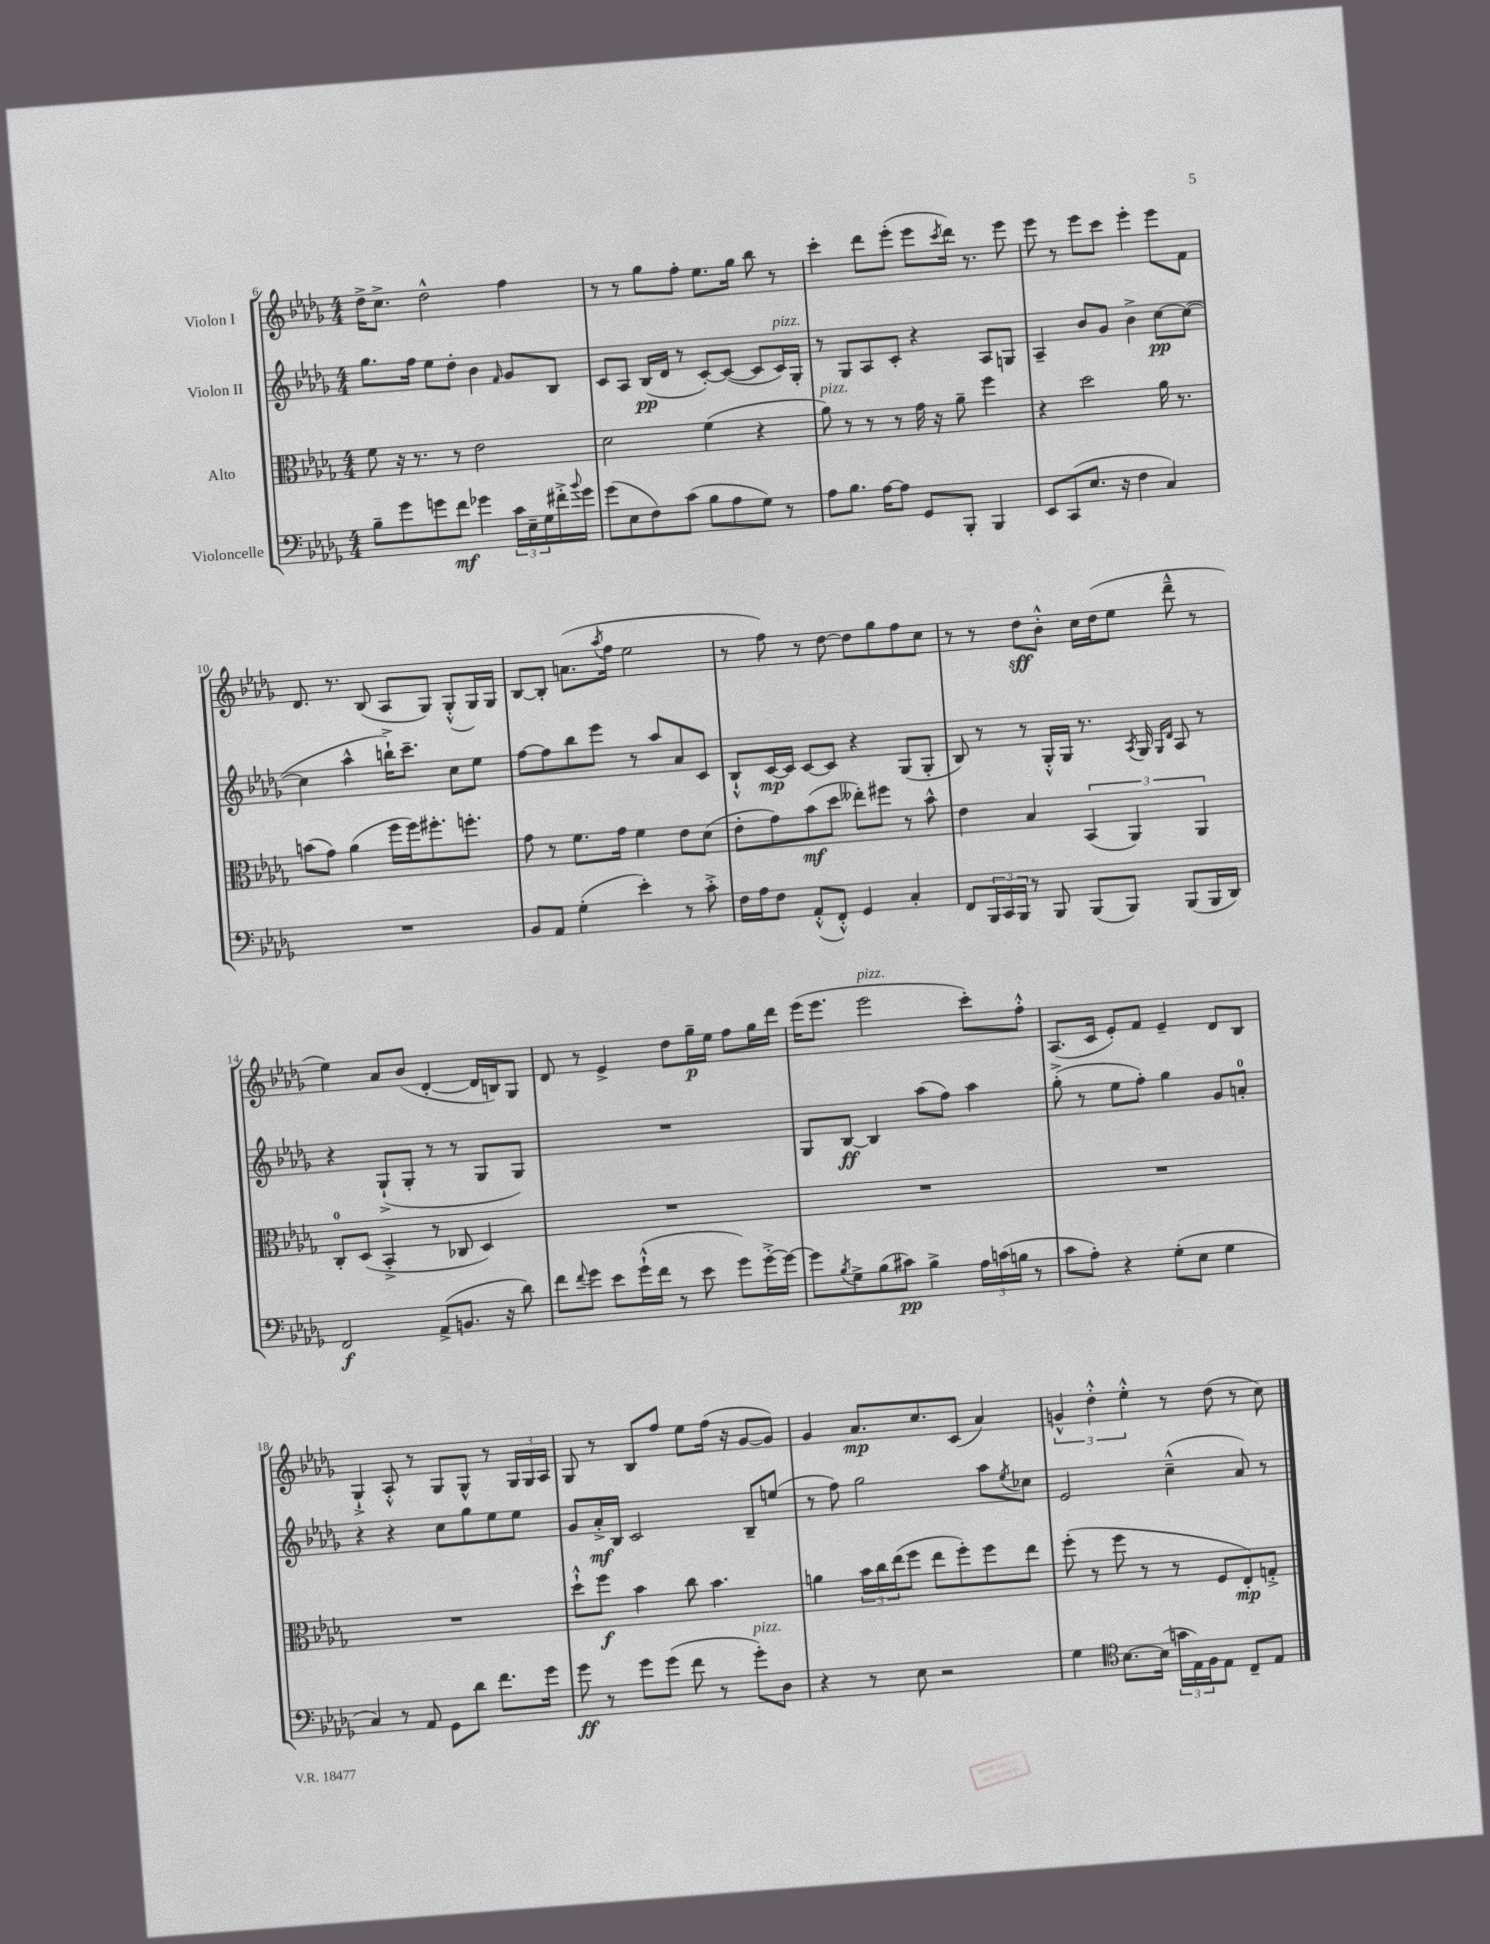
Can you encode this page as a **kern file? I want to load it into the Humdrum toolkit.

**kern	**kern	**kern	**kern
*staff4	*staff3	*staff2	*staff1
*clefF4	*clefC3	*clefG2	*clefG2
*k[b-e-a-d-g-]	*k[b-e-a-d-g-]	*k[b-e-a-d-g-]	*k[b-e-a-d-g-]
*M4/4	*M4/4	*M4/4	*M4/4
8B-~\L	8f\	8.gg-\L	16dd-^\LK
.	.	.	8.cc^\J
8g-\	16r	.	.
.	8.r	16ff\Jk	.
8g\	.	8ee-\L	2dd-^^\
8f\J	8r	8dd-'\J	.
4g-\	2e-\	4b-\	.
.	.	16qqf/	.
24c\LL	.	8g-/L	4ff\
24E-~\	.	.	.
24G-\	.	.	.
16f#'^\	.	8B-/J	.
8qqb-/	.	.	.
16g-\JJ	.	.	.
=	=	=	=
(8g-\L	2d-\	8c/L	8r
8E-\	.	8A-/J	8r
8F\)	.	(16B-/LL	8gg-\L
.	.	16d-/JJ	.
(8c\J	.	8r	8ff'\J
8B-\L	(4f\	[8c'/L)	8.ee-\L
8A-\	.	(8c/_J	.
.	.	.	16gg-\Jk
8G-\J)	4r	8c/]L	8bb-\
8r	.	16c/L)	8r
.	.	16G-'/JJ	.
=	=	=	=
8A-\L	8a-\)	8r	4ccc'\
8.B-\J	8r	8G-/L	.
.	8r	8A-/	8ddd-\L
[16A-\LK	.	.	.
8A-\]J	8r	8c'/J	(8eee-'\J
8GG-/L	16g-\	4r	8eee-\L
.	16r	.	.
.	.	.	8qccc/
8BBB-'/J	8a-~\	.	16ddd-\Jk)
.	.	.	8.r
4BBB-/	4ff\	8A-/L	.
.	.	8G/J	8eee-\
=	=	=	=
8EE-/L	4r	4A-~/	8eee-\
(8CC/	.	.	8r
8.E-/J	2dd-\	8b-/L	8eee-\L
.	.	8g-/J	8ccc\J
16r	.	.	.
4F\	.	4b-^\	4eee-'\
4C/)	16a-\	[8cc\L	8eee-\L
.	8.r	.	.
.	.	(8cc\_J	8f\J
=	=	=	=
1r	(8b\L	4cc\]	8.d-/
.	8g-\J)	.	.
.	.	.	8.r
.	(4a-\	4aa-^^\	.
.	.	.	(8B-/
.	16ff\LL	16bb`^\LK)	8A-/L
.	16ff\J)	8.ccc~\J	.
.	8.ff#'\	.	8G-/J)
.	.	8cc\L	(8G-'^^/L
.	8.ff'\J	.	.
.	.	8ee-\J	16G-/L)
.	.	.	16G-/JJ
=	=	=	=
8BB-/L	8g-\	[8ff\L	[8B-/L
8AA-/J	8r	8ff\]	8B-'/]J
(4G-'\	8.f\L	8bb-\	(8.a\L
.	.	8eee-\J	.
.	.	.	8qaa-/
.	16g-\Jk	.	16ff\Jk
4e-'\)	4f\	8r	2ee-\
.	.	8aa-/L	.
8r	8e-\L	8a-/	.
8c'^\	(8d-\J	8c/J	.
=	=	=	=
16F\LL	8e-'\L	8B-`^^/L	8r
16A-\J	.	.	.
8F\J	8g-\)	[16c/L	8ff\)
.	.	16c/]JJ	.
(8AA-'^^/L	(8b-\	[8c/L	8r
8FF'^^/J)	8dd-\J	8c/]J	[8dd-\
4GG-/	8ee--'\L)	4r	8dd-\]L
.	8ff#\J	.	8gg-\
4C'/	8r	(8G-/L	8ff\
.	8b-^^\	8G-'/J	8cc\J
=	=	=	=
8FF/L	4e-\	8B-/)	8r
24BBB-/L	.	8r	8r
24CC/	.	.	.
24BBB-/JJ	.	.	.
8r	4B-/	8r	8dd-\L
8BBB-/	.	16G-'^^/LL	8b-'^^\J
.	.	16G-/JJ	.
(8BBB-/L	(6BB-/	8.r	16cc\LL
.	.	.	(16dd-\J
8BBB-/J)	.	.	8ee-\J
.	6AA-/)	.	.
.	.	8qA-/	.
.	.	16G-/	.
.	.	16qqG-/LL	.
.	.	16qqd-/JJ	.
(8BBB-/L	.	8A-/	8ddd-~^^\
.	6AA-/	.	.
16BBB-/L	.	8r	8r
16DD-/JJ)	.	.	.
=	=	=	=
2FF/	8C'/L	4r	4ee-\)
.	(8D-/J	.	.
.	4BB-'^/	(8G-`^/L	8a-/L
.	.	8G-'/J	(8b-/J
(8AA-^/L	8r	8r	[4d-'/
8.BB/J	8C-/	8r	.
.	4D-/)	8G-/L	16d-/]LL
16r	.	.	16B/J)
8d-\)	.	8G-/J)	8G-/J
=	=	=	=
8f\L	1r	1r	8d-/
8qqf/	.	.	.
8g-\J	.	.	8r
8e-\L	.	.	4e-^/
(16g-`^^\L	.	.	.
16f\JJ	.	.	.
8r	.	.	8dd-\L
8e-\	.	.	16gg-~\L
.	.	.	16ee-\JJ
8g-\L)	.	.	8ff\L
[16g-'^\L	.	.	16gg-\L
16g-\_JJ	.	.	16ddd-\JJ
=	=	=	=
8g-\]L	1r	8G-/L	(16eee-\LK
.	.	.	8.eee-\J
8qB-/	.	.	.
8G-^\	.	[8B-/J	.
(8B-\	.	4B-/]	2eee-\
8c#\J)	.	.	.
4B-^\	.	(8aa-\L	.
.	.	8ff\J)	.
24A-\LL	.	4aa-\	8ccc'\L)
(24c\	.	.	.
24B\JJ	.	.	.
8r	.	.	8ff'^^\J
=	=	=	=
8c\L	1r	(8gg-'^\	(8.A-/L
8A-'\J)	.	8r	.
.	.	.	16c/Jk
4r	.	8ee-\L	8e-'/L)
.	.	8ff'\J)	8f/J
(8G-'\L	.	4gg-\	4e-~/
8E-\J	.	.	.
4G-\	.	8g-/L	8d-/L
.	.	8a'/J	8B-/J
=	=	=	=
4C/)	1r	4r	4G-`^/
8r	.	4r	8A-'^^/
8AA-/	.	.	8r
8GG-\L	.	8cc\L	8G-/L
8d-\J	.	8gg-\	8G-^^/J
8.f\L	.	8ee-\	8r
.	.	8ee-\J	24G-/LL
.	.	.	24G-/
16g-\Jk	.	.	.
.	.	.	24A-/JJ
=	=	=	=
8g-\	8dd-`^^\L	8g-/L	8G-/
8r	8ff\J	16a-'^/L	8r
.	.	16B-/JJ	.
8g-\L	4b-\	2c/	8B-/L
(8g-\J	.	.	8ff/J
8f\	8cc\	.	8ee-\L
8r	4.b-\	.	(16ff\Jk
.	.	.	16r
8g-'\L)	.	8B-~/L	[8g-/L
8D-\J	.	(8ee/J	8g-/]J)
=	=	=	=
4r	4a\	8r	4g-/
.	.	8ff\)	.
8r	24b-\LL	2gg-\	8.a-/L
.	24cc\	.	.
.	(24ee-\J	.	.
8E-\	8ff\J	.	.
.	.	.	8.cc/
2r	8ee-\L	.	.
.	8ff'\)	.	(8c/J
.	8ff\	8aa-\L	4a-/)
.	.	8qee-/	.
.	8ee-\J	8cc-\J	.
=	=	=	=
4G-\	(8ff'\	2e-/	6g^^/
.	8r	.	.
.	.	.	6dd-'^^\
*clefC4	*	*	*
[8.B-\L	8ff\	.	.
.	.	.	6ee-'^^\
.	8r	.	.
(16B-\]Jk	.	.	.
24g\LL	8r	(4cc~^^\	8r
24E-\)	.	.	.
24F\J	.	.	.
8E-\J	8F/L	.	(8dd-\
8C~/L	8E-'/)	8a-/)	8r
8E-/J	8G'^/J	8r	8cc\)
==	==	==	==
*-	*-	*-	*-
